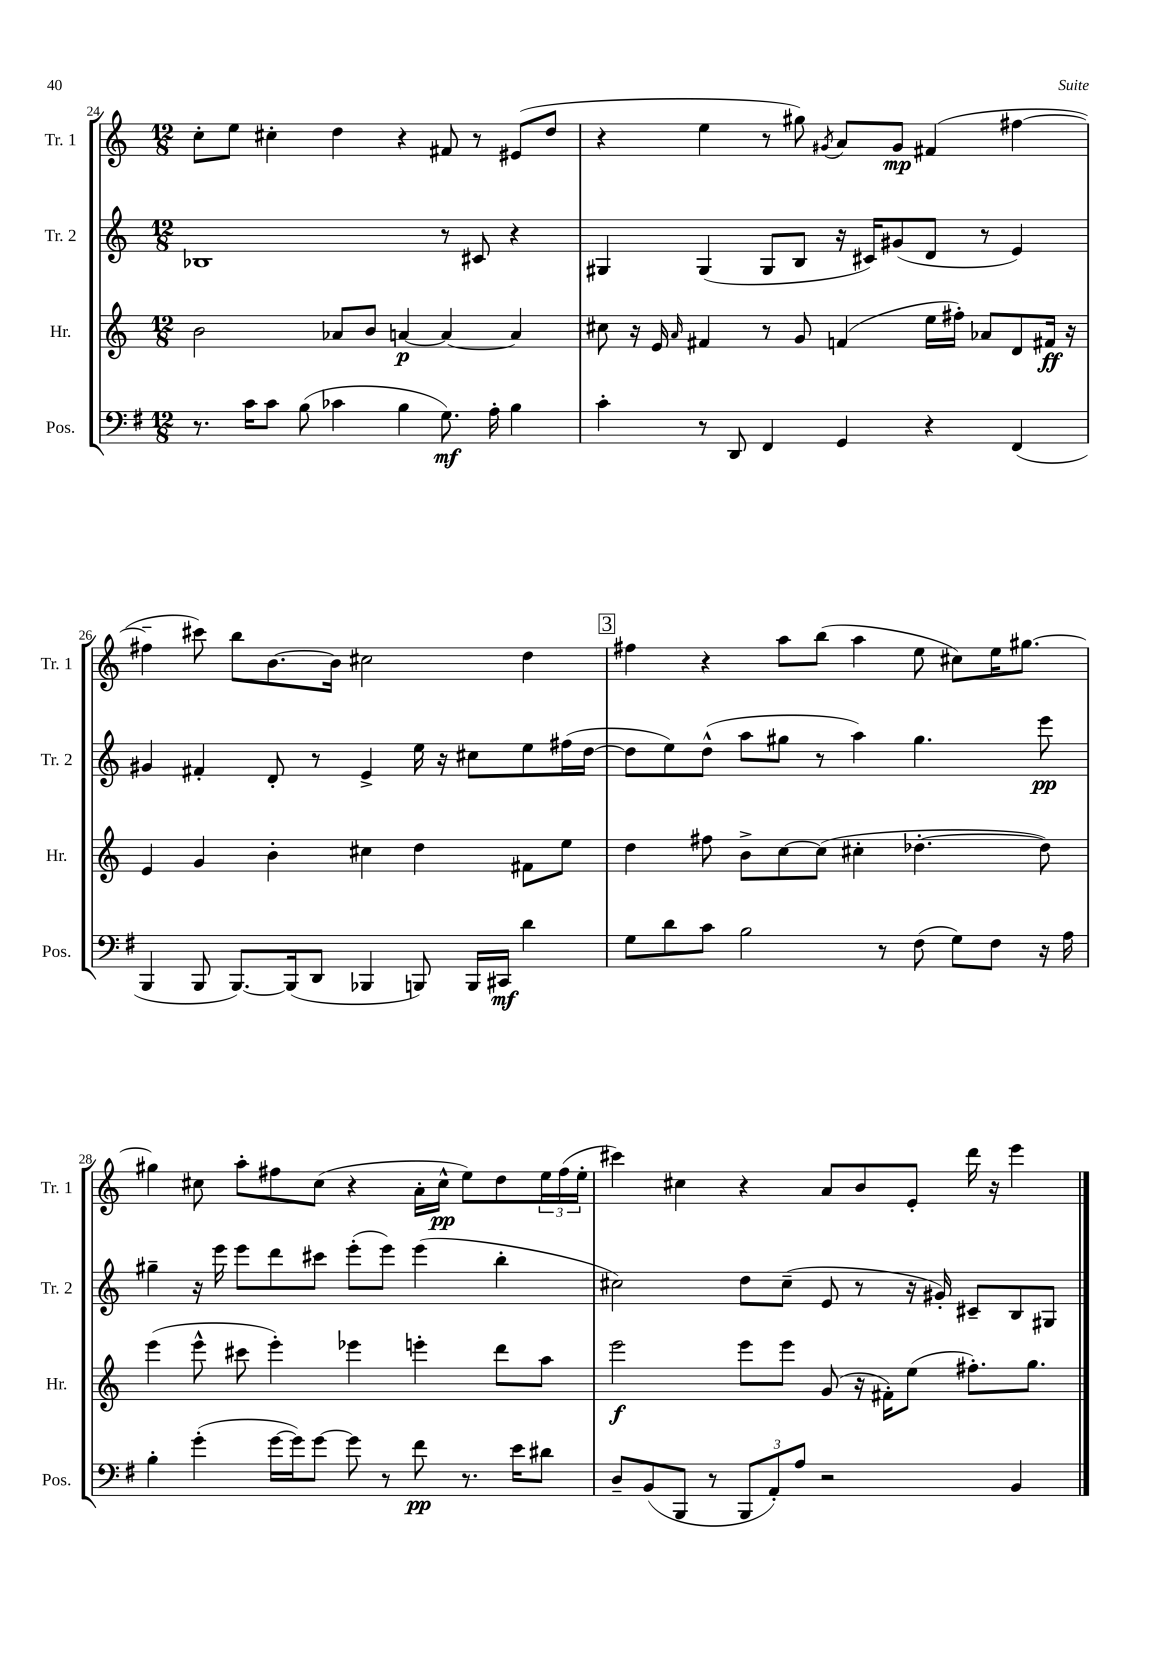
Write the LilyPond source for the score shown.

<<
\new StaffGroup <<
\new Staff = "s0" \with { instrumentName = "Tr. 1" shortInstrumentName = "Tr. 1" } {
    \clef treble \key c \major \numericTimeSignature \time 12/8
    c''8-. e''8 cis''4-. d''4 r4 fis'8 r8 eis'8( d''8 |
    r4 e''4 r8 gis''8) \acciaccatura { gis'8 } a'8 gis'8\mp fis'4( fis''4~ |
    fis''4-- cis'''8) b''8 b'8.~ b'16 cis''2 d''4 |
    \mark \markup { \box "3" } fis''4 r4 a''8 b''8( a''4 e''8 cis''8) e''16 gis''8.~ |
    gis''4 cis''8 a''8-. fis''8 cis''8( r4 a'16-. cis''16-^\pp e''8) d''8 \tuplet 3/2 { e''16 fis''16( e''16-. } |
    cis'''4) cis''4 r4 a'8 b'8 e'8-. d'''16 r16 e'''4 \bar "|." |
}
\new Staff = "s1" \with { instrumentName = "Tr. 2" shortInstrumentName = "Tr. 2" } {
    \clef treble \key c \major \numericTimeSignature \time 12/8
    bes1 r8 cis'8 r4 |
    gis4 gis4( gis8 b8 r16 cis'16) gis'8( d'8 r8 e'4) |
    gis'4 fis'4-. d'8-. r8 e'4-> e''16 r16 cis''8 e''8 fis''16( d''16~ |
    \mark \markup { \box "3" } d''8 e''8) d''8-^( a''8 gis''8 r8 a''4) gis''4. e'''8\pp |
    gis''4-- r16 e'''16 e'''8 d'''8 cis'''8 e'''8-.( e'''8) e'''4( b''4-. |
    cis''2) d''8 cis''8--( e'8 r8 r16 gis'16-.) cis'8-- b8 gis8 \bar "|." |
}
\new Staff = "s2" \with { instrumentName = "Hr." shortInstrumentName = "Hr." } {
    \clef treble \key c \major \numericTimeSignature \time 12/8
    b'2 aes'8 b'8 a'4~\p a'4~ a'4 |
    cis''8 r16 e'16 \grace { a'16 } fis'4 r8 g'8 f'4( e''16 fis''16-.) aes'8 d'8 fis'16\ff r16 |
    e'4 g'4 b'4-. cis''4 d''4 fis'8 e''8 |
    \mark \markup { \box "3" } d''4 fis''8 b'8-> c''8~ c''8( cis''4-. des''4.~-. des''8) |
    e'''4( e'''8-^ cis'''8 e'''4-.) ees'''4 e'''4-. d'''8 a''8 |
    e'''2\f e'''8 e'''8 g'8( r16 fis'16-.) e''8( fis''8.-.) g''8. \bar "|." |
}
\new Staff = "s3" \with { instrumentName = "Pos." shortInstrumentName = "Pos." } {
    \clef bass \key g \major \numericTimeSignature \time 12/8
    r8. c'16 c'8 b8( ces'4 b4 g8.\mf) a16-. b4 |
    c'4-. r8 d,8 fis,4 g,4 r4 fis,4( |
    b,,4 b,,8 b,,8.~) b,,16( d,8 bes,,4 b,,8) b,,16 cis,16\mf d'4 |
    \mark \markup { \box "3" } g8 d'8 c'8 b2 r8 fis8( g8) fis8 r16 a16 |
    b4-. g'4-.( g'16~ g'16) g'8~ g'8 r8 fis'8\pp r8. e'16 dis'8 |
    d8-- b,8( b,,8 r8 \tuplet 3/2 { b,,8 a,8-.) a8 } r2 b,4 \bar "|." |
}
>>
>>
\layout { \context { \Score currentBarNumber = #24 } }
